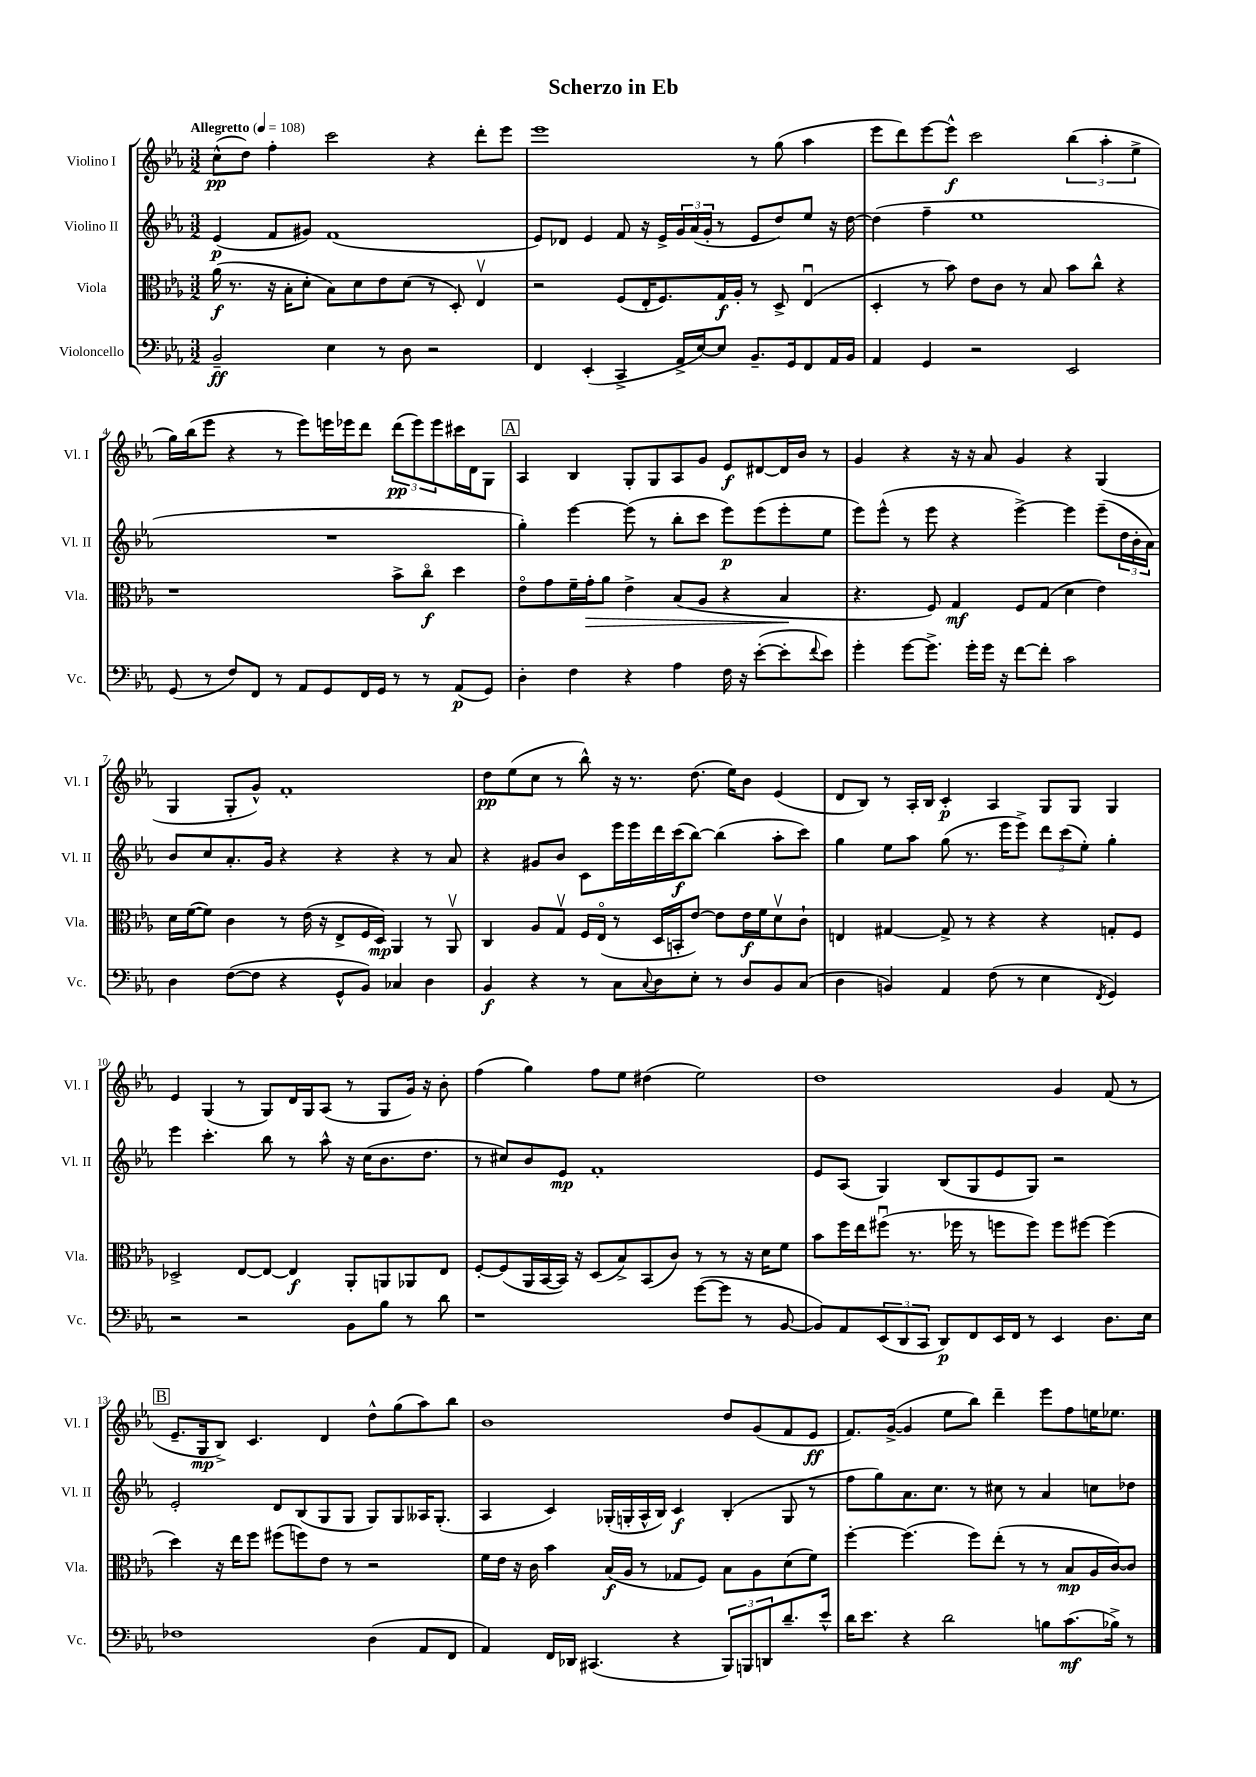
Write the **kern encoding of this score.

**kern	**kern	**kern	**kern
*staff4	*staff3	*staff2	*staff1
*clefF4	*clefC3	*clefG2	*clefG2
*k[b-e-a-]	*k[b-e-a-]	*k[b-e-a-]	*k[b-e-a-]
*M3/2	*M3/2	*M3/2	*M3/2
*MM108	*MM108	*MM108	*MM108
2BB-~	(16a-	(4e-	(8cc^^
.	8.r	.	.
.	.	.	8dd)
.	16r	8f	4ff'
.	16B-'	.	.
.	8d'	8g#)	.
4E-	8B-)	(1f	2ccc
.	8d	.	.
8r	8e-	.	.
8D	(8d	.	.
2r	8r	.	4r
.	8D')	.	.
.	4E-v	.	8ddd'
.	.	.	8eee-
=	=	=	=
4FF	2r	8e-)	1eee-
.	.	8d-	.
(4EE-'	.	4e-	.
4CC^	(8F	8f	.
.	16E-'	16r	.
.	8.F)	16e-^	.
16AA-^	.	24g	.
.	.	(24a-	.
[16E-)	.	.	.
.	.	24g'	.
8E-]	16G	8r	.
.	16A-'	.	.
8.BB-~	8r	8e-	8r
.	8D^	8dd)	(8gg
16GG	.	.	.
8FF	(4E-u	8ee-	4aa-
16AA-	.	16r	.
16BB-	.	[16dd	.
=	=	=	=
4AA-	4D'	(4dd]	8eee-
.	.	.	8ddd)
4GG	8r	4ff~	[8eee-
.	8b-)	.	8eee-^^]
2r	8e-	1ee-	2ccc
.	8c	.	.
.	8r	.	.
.	8B-	.	.
2EE-	8b-	.	(6bb-
.	8cc^^	.	.
.	.	.	6aa-'
.	4r	.	.
.	.	.	6ee-^
=	=	=	=
(8GG	1r	1.r	16gg)
.	.	.	(16bb-
8r	.	.	8eee-
8F)	.	.	4r
8FF	.	.	.
8r	.	.	8r
8AA-	.	.	8eee-)
8GG	.	.	16eee
.	.	.	16eee-
16FF	.	.	8ddd
16GG	.	.	.
8r	8b-^	.	(12ddd
.	.	.	12eee-)
8r	8cco	.	.
.	.	.	12eee-
(8AA-	4dd	.	16ccc#
.	.	.	16d
8GG)	.	.	8G
=	=	=	=
4D'	8e-o	4gg')	4A-
.	8g	.	.
4F	16f~	[4eee-	4B-
.	16g'	.	.
.	8a-	.	.
4r	4e-^	(8eee-]	8G'
.	.	8r	8G
4A-	(8B-	8bb-'	8A-
.	8A-	8ccc	8g
16F	4r	8eee-)	8e-
16r	.	.	.
([8e-'	.	(8eee-	[8d#
8e-']	4B-	8eee-'	16d#]
.	.	.	16b-
8qqf	.	.	.
8e-)	.	8ee-	8r
=	=	=	=
4g'	4.r	8eee-)	4g
.	.	(8eee-^^	.
[8g	.	8r	4r
8.g^]	8F)	8eee-	.
.	4G	4r	16r
16g'	.	.	16r
16g	.	.	8a-
16r	.	.	.
[8f	8F	[4eee-^)	4g
8f']	(8G	.	.
2c	4d	4eee-]	4r
.	4e-)	(8eee-~	(4G
.	.	24dd	.
.	.	24b-'	.
.	.	24a-)	.
=	=	=	=
4D	16d	8b-	4G
.	([16f	.	.
.	8f])	8cc	.
([8F	4c	8.a-'	8G'
8F]	.	.	8g^^)
.	.	16g	.
4r	8r	4r	1f'
.	(16e-	.	.
.	16r	.	.
8GG^^	8E-^	4r	.
8BB-)	16F	.	.
.	16D)	.	.
4C-	4AA-	4r	.
4D	8r	8r	.
.	8AA-v	8a-	.
=	=	=	=
4BB-	4C	4r	8dd
.	.	.	(8ee-
4r	8A-	8g#	8cc
.	8Gv	8b-	8r
8r	16F	8c	8bb-^^)
.	(16E-o	.	.
8C	8r	16eee-	16r
.	.	16eee-	8.r
8qqC	.	.	.
8D	16D	16ddd	.
.	16BB'	(16ccc	.
8E-'	[8e-)	[8bb-)	(8.dd
8r	8e-]	(4bb-]	.
.	.	.	16ee-)
8D	16e-	.	8b-
.	16f	.	.
8BB-	8dv	8aa-'	(4e-
(8C	8c`	8ccc)	.
=	=	=	=
4D	4E	4gg	8d
.	.	.	8B-)
4BB)	[4G#	8ee-	8r
.	.	8aa-	16A-'
.	.	.	16B-
4AA-	8G#^]	(8gg	4c'
.	8r	8.r	.
(8F	4r	.	4A-
.	.	16eee-	.
8r	.	8eee-^)	.
4E-	4r	12ddd	8G
.	.	(12ccc	.
.	.	.	8G
.	.	12ee-')	.
8qFF	.	.	.
4GG)	8G'	4gg'	4G
.	8F	.	.
=	=	=	=
2r	2D-^	4eee-	4e-
.	.	4.ccc'	(4G
2r	[8E-	.	8r
.	8E-_	8bb-	8G)
.	4E-]	8r	16d
.	.	.	16G
.	.	8aa-^^	(8A-
8BB-	8AA-'	16r	8r
.	.	(16cc	.
8B-	8AA	8.b-	8G
8r	8AA-	.	16g)
.	.	8.dd	16r
8d	8E-	.	8b-'
=	=	=	=
1r	[8F'	8r	(4ff
.	(8F]	8cc#)	.
.	16AA-	8b-	4gg)
.	[16BB-	.	.
.	16BB-])	8e-	.
.	16r	.	.
.	(8D	1f'	8ff
.	8B-^)	.	8ee-
.	(8BB-	.	(4dd#
.	8c)	.	.
([8g	8r	.	2ee-)
8g]	8r	.	.
8r	16r	.	.
.	16d	.	.
[8BB-	8f	.	.
=	=	=	=
8BB-])	8b-	8e-	1dd
8AA-	16ff	(8A-	.
.	16ee-	.	.
(12EE-	(8ff#u	4G)	.
12DD	.	.	.
.	8.r	.	.
12CC	.	.	.
8DD)	.	(8B-	.
.	16ff-	.	.
8FF	8r	8G	.
16EE-	8ff	8e-	.
16FF	.	.	.
8r	8ff)	8G)	.
4EE-	8ff	2r	4g
.	[8ff#	.	.
8.D	(4ff#]	.	(8f
.	.	.	8r
16E-	.	.	.
=	=	=	=
1F-	4dd)	2e-'	8.e-~
.	.	.	16G
.	16r	.	8B-^)
.	16ee-	.	.
.	8ff	.	4.c
.	(8ff#	8d	.
.	8ff)	(8B-	.
.	8e-	8G	4d
.	8r	8G	.
(4D	2r	8G)	8dd^^
.	.	8G	(8gg
8AA-	.	16A--	8aa-)
.	.	(8.G'	.
8FF	.	.	8bb-
=	=	=	=
4AA-)	16f	4A-	1b-
.	16e-	.	.
.	16r	.	.
.	16c	.	.
16FF	4b-	4c)	.
16DD-	.	.	.
(4.CC#	.	.	.
.	(16B-	(16G-'	.
.	16A-	16G'	.
.	8r	16A-^^	.
.	.	16B-)	.
4r	8G-	4c	.
.	8F)	.	.
12BBB-)	8B-	(4B-'	8dd
12BBB	.	.	.
.	8A-	.	(8g
12DD	.	.	.
8.d~	(8d	8G	8f
.	8f)	8r	8e-
16e-^^	.	.	.
=	=	=	=
16d	[4ff'	8ff	8.f)
8.e-	.	.	.
.	.	8gg)	.
.	.	.	([16g^
4r	(4.ff]	8.a-	4g]
.	.	8.cc	.
2d	.	.	8ee-
.	8ff)	8r	8bb-)
.	(8ee-'	8cc#	4ddd~
.	8r	8r	.
8B	8r	4a-	8eee-
(8.c	8B-	.	8ff
.	16A-	8cc	16ee
16B-^)	[16c)	.	8.ee-
8r	8c]	8dd-	.
==	==	==	==
*-	*-	*-	*-
